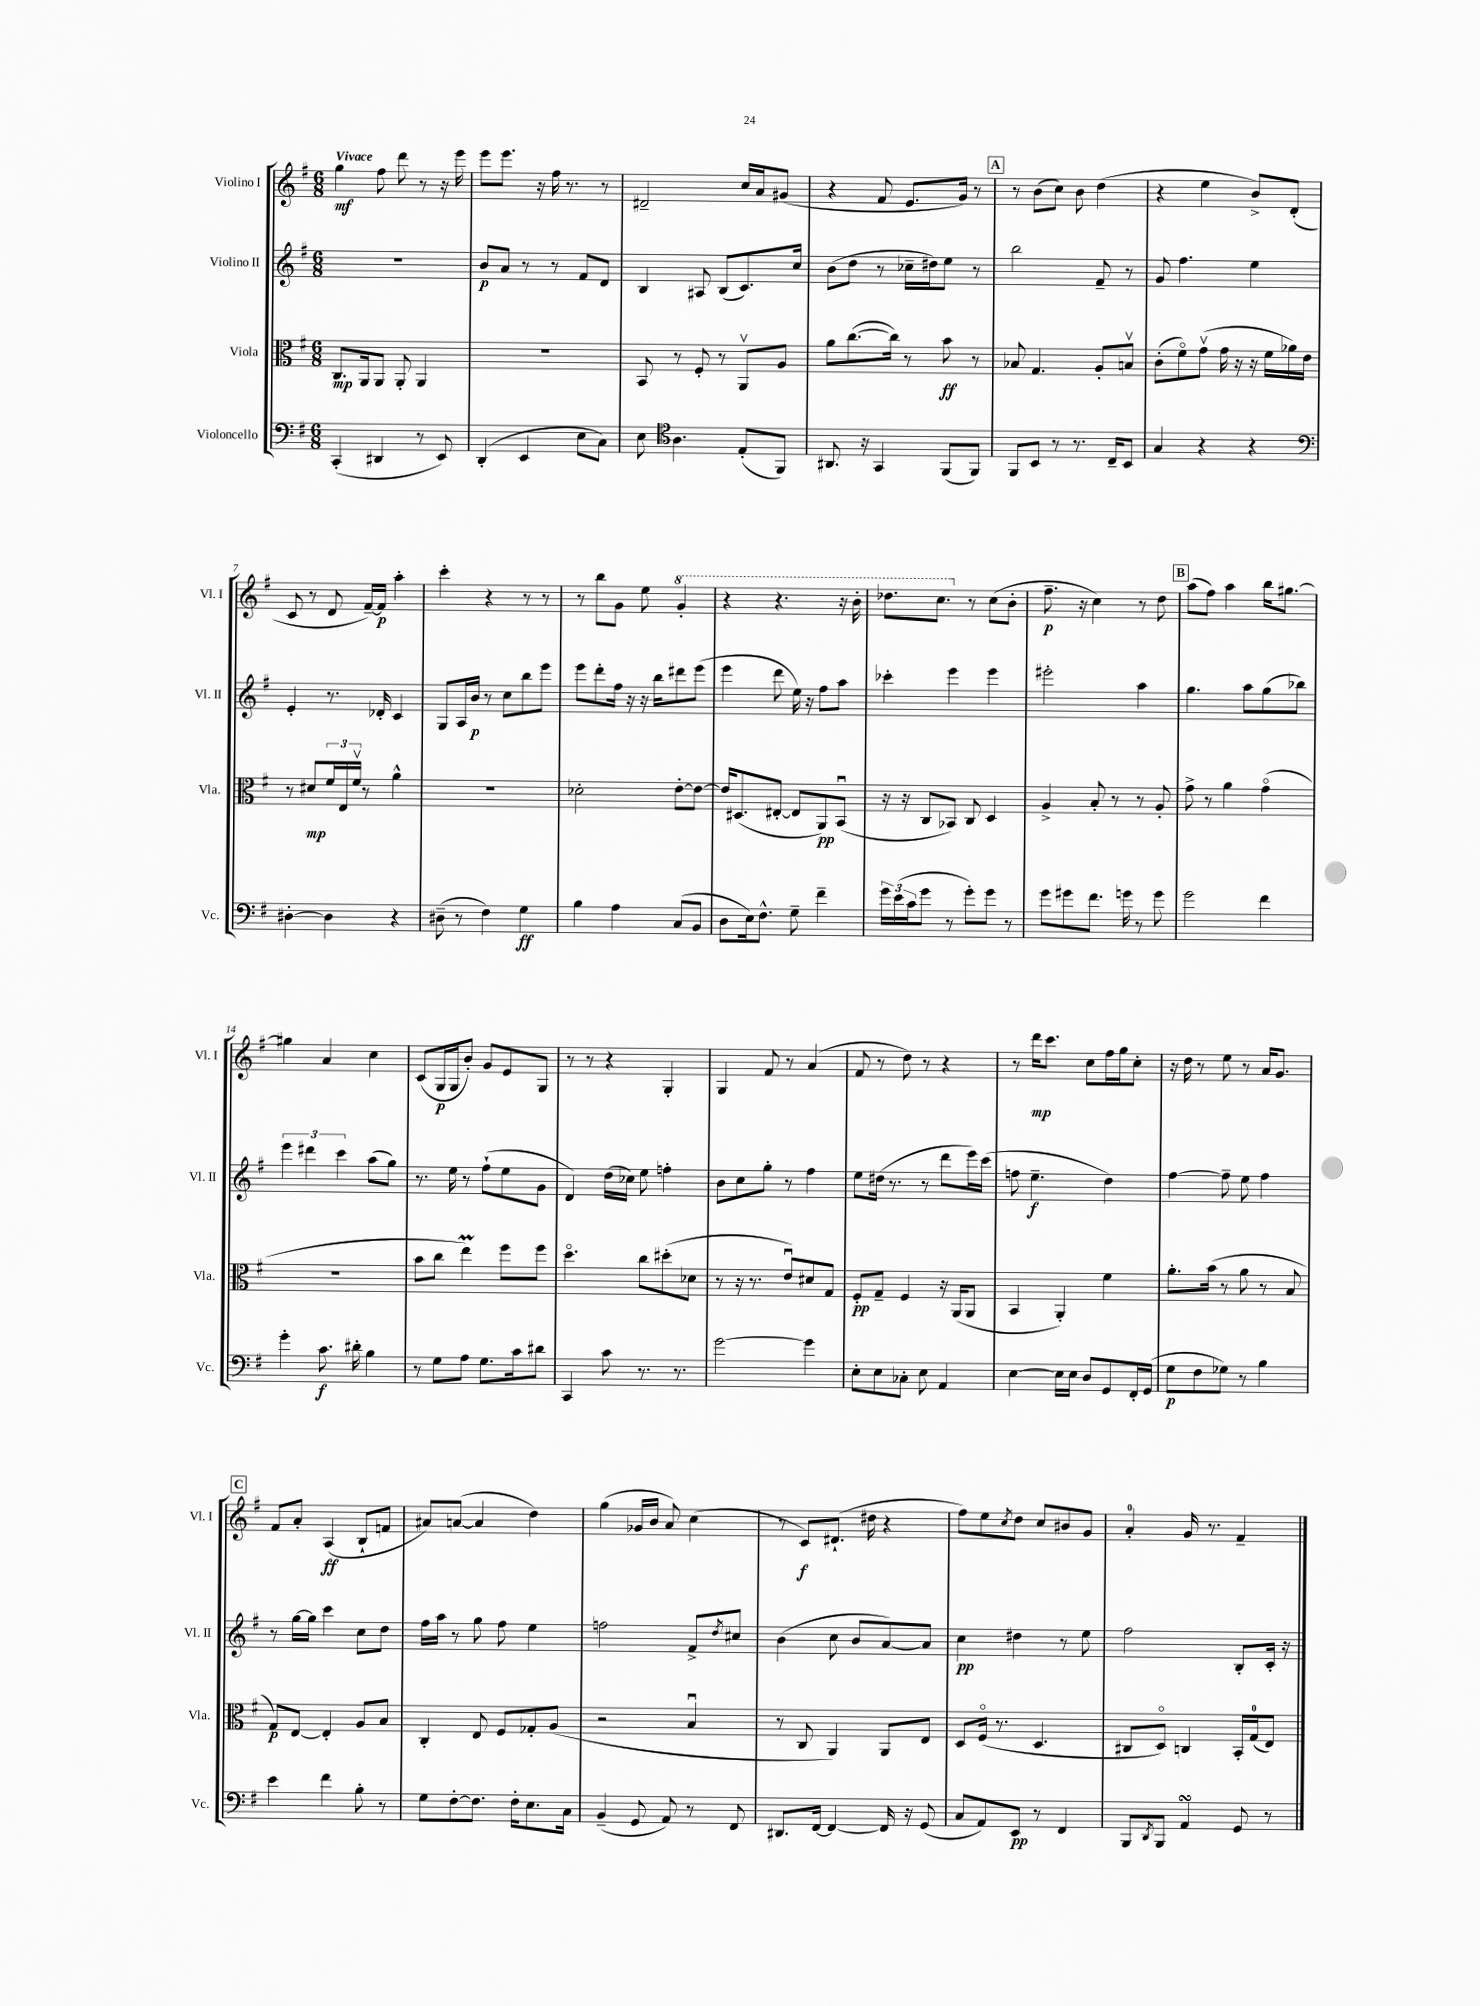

**kern	**dynam	**kern	**dynam	**kern	**dynam	**kern	**dynam
*part4	*part4	*part3	*part3	*part2	*part2	*part1	*part1
*staff4	*staff4	*staff3	*staff3	*staff2	*staff2	*staff1	*staff1
*I"Violoncello	*	*I"Viola	*	*I"Violino II	*	*I"Violino I	*
*I'Vc.	*	*I'Vla.	*	*I'Vl. II	*	*I'Vl. I	*
*clefF4	*	*clefC3	*	*clefG2	*	*clefG2	*
*k[f#]	*	*k[f#]	*	*k[f#]	*	*k[f#]	*
*M6/8	*	*M6/8	*	*M6/8	*	*M6/8	*
=1	=1	=1	=1	=1	=1	=1	=1
!	!	!	!	!	!	!LO:TX:a:B:t=Vivace	!
(4CC'/	.	8.C/L	mp	2.r	.	4gg\	mf
.	.	16AA/k	.	.	.	.	.
4DD#X/	.	8AA/J	.	.	.	8ff#\	.
.	.	8AA'/	.	.	.	8ddd\	.
8r	.	4AA/	.	.	.	8r	.
8EE/)	.	.	.	.	.	16r	.
.	.	.	.	.	.	16eee\	.
=2	=2	=2	=2	=2	=2	=2	=2
(4DD'/	.	2.r	.	8b/L	p	8eee\L	.
.	.	.	.	8a/J	.	8.eee\J	.
4EE/	.	.	.	8r	.	.	.
.	.	.	.	.	.	16r	.
.	.	.	.	8r	.	16ff#\	.
.	.	.	.	.	.	8.r	.
8E\L	.	.	.	8f#/L	.	.	.
8C\J)	.	.	.	8d/J	.	8r	.
=3	=3	=3	=3	=3	=3	=3	=3
8E\	.	8BB/	.	4B/	.	2d#X~/	.
*clefC4	*	*	*	*	*	*	*
4.A\	.	8r	.	.	.	.	.
.	.	8F#'/	.	8A#X/	.	.	.
.	.	8r	.	(8B/L	.	.	.
(8E'/L	.	8AAv/L	.	8.c/)	.	16cc/LL	.
.	.	.	.	.	.	16a/J	.
8FF#/J)	.	8A/J	.	.	.	(8g#X/J	.
.	.	.	.	16cc/Jk	.	.	.
=4	=4	=4	=4	=4	=4	=4	=4
8.AA#X/	.	8a\L	.	(8b\L	.	4r	.
.	.	([8.cc\	.	8dd\J	.	.	.
16r	.	.	.	.	.	.	.
4GG/	.	.	.	8r	.	8f#/	.
.	.	16cc\Jk])	.	.	.	.	.
.	.	8r	.	16cc-X~\LL	.	8.e/L	.
.	.	.	.	16dd#X\J)	.	.	.
(8FF#/L	.	8b\	ff	8ee\J	.	.	.
.	.	.	.	.	.	16g/Jk)	.
8FF#/J)	.	8r	.	8r	.	8r	.
!!LO:REH:place=s1:t=A
=5	=5	=5	=5	=5	=5	=5	=5
8FF#/L	.	8B-X/	.	2bb\	.	8r	.
8BB/J	.	4.G/	.	.	.	(8b\L	.
8r	.	.	.	.	.	8cc\J)	.
8.r	.	.	.	.	.	8b\	.
.	.	8A'/L	.	8f#~/	.	(4dd\	.
16C~/KL	.	.	.	.	.	.	.
8BB/J	.	8Bnv/J	.	8r	.	.	.
=6	=6	=6	=6	=6	=6	=6	=6
4G/	.	(8c'\L	.	8g/	.	4r	.
.	.	8f#\)	.	4.ff#\	.	.	.
4r	.	(8gv\J	.	.	.	4ee\	.
.	.	16g\	.	.	.	.	.
.	.	16r	.	.	.	.	.
4r	.	16r	.	4ee\	.	8b^/L)	.
.	.	16f#\LL	.	.	.	.	.
.	.	16a-X\)	.	.	.	(8d'/J	.
.	.	16e\JJ	.	.	.	.	.
!!LO:LB:g=z
=7	=7	=7	=7	=7	=7	=7	=7
*clefF4	*	*	*	*	*	*	*
[4D#X'\	.	8r	.	4e'/	.	8c/	.
.	.	8d#X/L	mp	.	.	8r	.
4D#\]	.	24f#/L	.	8.r	.	8d/	.
.	.	24E/	.	.	.	.	.
.	.	24f#v/JJ	.	.	.	.	.
.	.	8r	.	.	.	[16f#~/LL)	.
.	.	.	.	16d-X'/	.	16f#/JJ]	p
4r	.	4a^^\	.	4c/	.	4aa'\	.
=8	=8	=8	=8	=8	=8	=8	=8
(8D#X~\	.	2.r	.	8G/L	.	4ccc'\	.
8r	.	.	.	16A/L	.	.	.
.	.	.	.	16b/JJ	p	.	.
4F#\)	.	.	.	8r	.	4r	.
.	.	.	.	8cc\L	.	.	.
4G\	ff	.	.	8bb\	.	8r	.
.	.	.	.	8eee\J	.	8r	.
=9	=9	=9	=9	=9	=9	=9	=9
4B\	.	2d-X'\	.	8eee\L	.	8r	.
.	.	.	.	8ddd'\	.	8bb\L	.
4A\	.	.	.	16ff#\Jk	.	8g\J	.
.	.	.	.	16r	.	.	.
.	.	.	.	16r	.	8ee\	.
.	.	.	.	16bb\KL	.	.	.
*	*	*	*	*	*	*8va	*
(8C/L	.	[8e'\L	.	8ddd#X\	.	4gg'/	.
8BB/J	.	8e\J_	.	(8eee\J	.	.	.
=10	=10	=10	=10	=10	=10	=10	=10
8D\L	.	16e/KL]	.	4eee\	.	4r	.
.	.	(8.D#X/	.	.	.	.	.
16E\k)	.	.	.	.	.	.	.
8.F#^^\J	.	.	.	.	.	.	.
.	.	[8E#X'/J	.	8ddd\	.	4.r	.
8G~\	.	8E#/L]	.	16ee\)	.	.	.
.	.	.	.	16r	.	.	.
4f#~\	.	8AA/)	pp	8ff#\L	.	.	.
.	.	(8BBu/J	.	8aa\J	.	16r	.
.	.	.	.	.	.	16bb'\	.
=11	=11	=11	=11	=11	=11	=11	=11
24g\LL	.	16r	.	4ccc-X'\	.	8.ddd-X\L	.
(24e\	.	.	.	.	.	.	.
.	.	16r	.	.	.	.	.
24c\J	.	.	.	.	.	.	.
8g\J	.	8C/L	.	.	.	.	.
.	.	.	.	.	.	8.ccc\J	.
8r	.	8BB-X/J)	.	4eee\	.	.	.
*	*	*	*	*	*	*X8va	*
8g'\L)	.	8C/	.	.	.	8r	.
8g\J	.	4D/	.	4eee\	.	(8cc\L	.
8r	.	.	.	.	.	8b'\J	.
=12	=12	=12	=12	=12	=12	=12	=12
8g\L	.	4A^/	.	2eee#X'\	.	8.ff#~\	p
8g#X\	.	.	.	.	.	.	.
.	.	.	.	.	.	16r	.
8.f#\J	.	8B'/	.	.	.	4cc\)	.
.	.	8r	.	.	.	.	.
16gn\	.	.	.	.	.	.	.
8r	.	8r	.	4aa\	.	8r	.
8g\	.	8A'/	.	.	.	8dd\	.
!!LO:REH:place=s1:t=B
=13	=13	=13	=13	=13	=13	=13	=13
2g\	.	8g^\	.	4.gg\	.	(8aa\L	.
.	.	8r	.	.	.	8ff#\J)	.
.	.	4a\	.	.	.	4aa\	.
.	.	.	.	8aa\L	.	.	.
4f#\	.	(4g\	.	(8gg\	.	16bb\KL	.
.	.	.	.	.	.	[8.gg#X\J	.
.	.	.	.	8bb-X\J)	.	.	.
!!LO:LB:g=z
=14	=14	=14	=14	=14	=14	=14	=14
4g'\	.	2.r	.	6eee\	.	4gg#X\]	.
.	.	.	.	6ddd#X\	.	.	.
8.c\	f	.	.	.	.	4a/	.
.	.	.	.	6ccc\	.	.	.
16d#X'\	.	.	.	.	.	.	.
4B\	.	.	.	(8aa\L	.	4cc\	.
.	.	.	.	8gg\J)	.	.	.
=15	=15	=15	=15	=15	=15	=15	=15
8r	.	8b\L	.	8.r	.	(8c/L	.
8G\L	.	8cc\J	.	.	.	16G/L	p
.	.	.	.	16ee\	.	16G/J	.
8A\J	.	4eeM\)	.	8r	.	8b'/J)	.
8.G\L	.	.	.	(8ff#`\L	.	8g/L	.
.	.	8ff#\L	.	8ee\	.	8e/	.
16c\k	.	.	.	.	.	.	.
8d#X\J	.	8ff#\J	.	8g\J	.	8G/J	.
=16	=16	=16	=16	=16	=16	=16	=16
4CC/	.	4.dd\	.	4d/)	.	8r	.
.	.	.	.	.	.	8r	.
8c\	.	.	.	(16dd\LL	.	4r	.
.	.	.	.	16cc-X\JJ)	.	.	.
8.r	.	8cc\L	.	8ee\	.	.	.
.	.	(8dd#X'\	.	4ffn'\	.	4G'/	.
8.r	.	.	.	.	.	.	.
.	.	8d-X\J	.	.	.	.	.
=17	=17	=17	=17	=17	=17	=17	=17
[2g\	.	8r	.	8b\L	.	4G/	.
.	.	16r	.	8cc\	.	.	.
.	.	8.r	.	.	.	.	.
.	.	.	.	8gg'\J	.	8f#/	.
.	.	8eu/L)	.	8r	.	8r	.
4g\]	.	8d#X/	.	4ff#\	.	(4a/	.
.	.	8G/J	.	.	.	.	.
=18	=18	=18	=18	=18	=18	=18	=18
8E'\L	.	8F#'/L	pp	8ee\L	.	8f#/	.
8E\	.	8G~/J	.	(16dd#X\Jk	.	8r	.
.	.	.	.	8.r	.	.	.
8C-X'\J	.	4F#/	.	.	.	8dd\)	.
8E\	.	.	.	8r	.	8r	.
4AA/	.	16r	.	8ddd\L	.	4r	.
.	.	(16AA/KL	.	.	.	.	.
.	.	8AA/J	.	16eee\L)	.	.	.
.	.	.	.	(16ccc\JJ	.	.	.
=19	=19	=19	=19	=19	=19	=19	=19
[4E\	.	4BB/	.	8ffn\	.	8r	.
.	.	.	.	4.ee~\	f	16ddd\KL	mp
.	.	.	.	.	.	8.ccc\J	.
16E\LL]	.	4AA'/)	.	.	.	.	.
16E\JJ	.	.	.	.	.	.	.
8D/L	.	.	.	.	.	8cc\L	.
8GG/	.	4f#\	.	4dd\)	.	16ff#\L	.
.	.	.	.	.	.	16gg\J	.
16FF#'/L	.	.	.	.	.	8cc'\J	.
(16GG/JJ	.	.	.	.	.	.	.
=20	=20	=20	=20	=20	=20	=20	=20
8G\L	p	8.a'\L	.	[4ff#\	.	16r	.
.	.	.	.	.	.	16dd\	.
8F#\	.	.	.	.	.	8r	.
.	.	(16b\Jk	.	.	.	.	.
8G-X\J)	.	8r	.	8ff#~\]	.	8ee\	.
8r	.	8a\	.	8ee\	.	8r	.
4B\	.	8r	.	4ff#\	.	16a/KL	.
.	.	.	.	.	.	8.g/J	.
.	.	8B/	.	.	.	.	.
!!LO:LB:g=z
!!LO:REH:place=s1:t=C
=21	=21	=21	=21	=21	=21	=21	=21
4e\	.	8G/L)	p	8r	.	8f#/L	.
.	.	[8E/J	.	[16gg\LL	.	8a'/J	.
.	.	.	.	16gg\JJ]	.	.	.
4f#\	.	4E'/]	.	4ccc\	.	(4A/	ff
8B'\	.	8A/L	.	8cc\L	.	8B`/L	.
8r	.	8B/J	.	8dd\J	.	8fn/J	.
=22	=22	=22	=22	=22	=22	=22	=22
8G\L	.	4C'/	.	16ff#\LL	.	8a#X/L)	.
.	.	.	.	16aa\JJ	.	.	.
[8F#'\	.	.	.	8r	.	([8an/J	.
8.F#\J]	.	8E/	.	8gg\	.	4a/]	.
.	.	8F#/L	.	8ff#\	.	.	.
16F#'\KL	.	.	.	.	.	.	.
8.E\	.	8G-X'/	.	4ee\	.	4dd\)	.
.	.	(8A/J	.	.	.	.	.
16C\Jk	.	.	.	.	.	.	.
=23	=23	=23	=23	=23	=23	=23	=23
(4BB~/	.	2r	.	2ffn\	.	(4gg\	.
8GG/	.	.	.	.	.	16g-X/LL	.
.	.	.	.	.	.	16b/JJ	.
8AA/)	.	.	.	.	.	8a/)	.
8r	.	4Bu/	.	8f#^/L	.	(4cc\	.
.	.	.	.	8qdd/	.	.	.
8FF#/	.	.	.	8cc#X/J	.	.	.
=24	=24	=24	=24	=24	=24	=24	=24
8.DD#X/L	.	8r	.	(4b\	.	8r	.
.	.	8C/	.	.	.	8c/L)	f
[16FF#/Jk	.	.	.	.	.	.	.
4FF#/_	.	4AA/)	.	8cc\	.	(8.d#X`/J	.
.	.	.	.	8b/L	.	.	.
.	.	.	.	.	.	16dd#X\	.
16FF#/]	.	8AA/L	.	[8a/)	.	4r	.
16r	.	.	.	.	.	.	.
(8GG/	.	8E/J	.	8a/J]	.	.	.
=25	=25	=25	=25	=25	=25	=25	=25
8C/L	.	8D/L	.	4cc\	pp	8ff#\L)	.
8AA/)	.	(16F#/Jk	.	.	.	8ee\	.
.	.	8.r	.	.	.	.	.
.	.	.	.	.	.	8qcc/	.
8EE/J	pp	.	.	4dd#X\	.	8dd\J	.
8r	.	4.D/	.	.	.	8cc/L	.
4FF#/	.	.	.	8r	.	8b#X/	.
.	.	.	.	8ee\	.	8g/J	.
=26	=26	=26	=26	=26	=26	=26	=26
8BBB/L	.	8C#X/L	.	2ff#\	.	4a'/	.
8qDD/	.	.	.	.	.	.	.
8BBB/J	.	8D/J)	.	.	.	.	.
4AAsSSS/	.	4Cn/	.	.	.	16g/	.
.	.	.	.	.	.	8.r	.
8GG/	.	16BB'/LL	.	8B'/L	.	4f#~/	.
.	.	(16G/J	.	.	.	.	.
8r	.	8E/J)	.	16c'/Jk	.	.	.
.	.	.	.	16r	.	.	.
==	==	==	==	==	==	==	==
*-	*-	*-	*-	*-	*-	*-	*-
